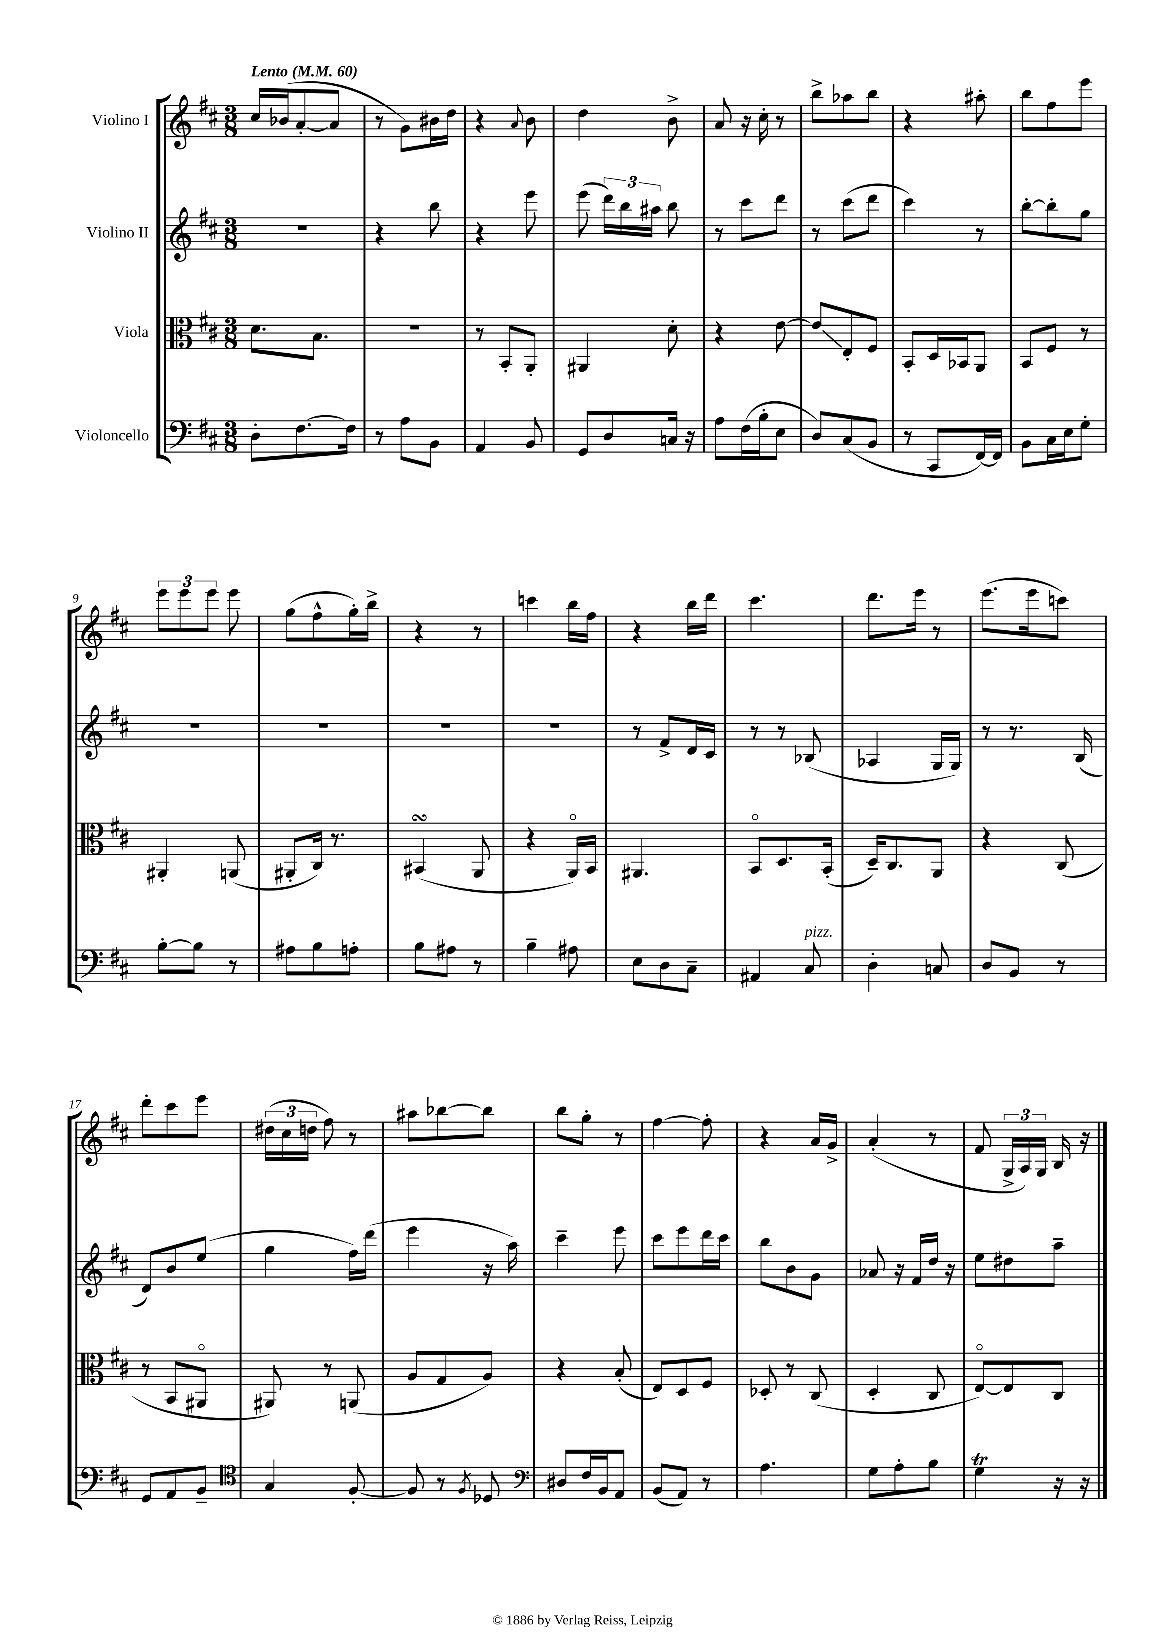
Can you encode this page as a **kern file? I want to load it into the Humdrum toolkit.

**kern	**kern	**kern	**kern
*staff4	*staff3	*staff2	*staff1
*clefF4	*clefC3	*clefG2	*clefG2
*k[f#c#]	*k[f#c#]	*k[f#c#]	*k[f#c#]
*M3/8	*M3/8	*M3/8	*M3/8
*MM60	*MM60	*MM60	*MM60
8D'	8.d	4.r	16cc#
.	.	.	(16b-
[8.F#	.	.	[8a'
.	8.B	.	.
.	.	.	8a]
16F#]	.	.	.
=	=	=	=
8r	4.r	4r	8r
8A	.	.	8g)
8BB	.	8bb	16b#
.	.	.	16dd
=	=	=	=
4AA	8r	4r	4r
.	8BB'	.	.
.	.	.	8qqa
8BB	8AA'	8eee	8b
=	=	=	=
8GG	4AA#	(8eee	4dd
8D	.	24ddd)	.
.	.	24bb	.
.	.	24aa#	.
16C	8d'	8bb	8b^
16r	.	.	.
=	=	=	=
8A	4r	8r	8a
(16F#	.	8ccc#	16r
16B'	.	.	16cc#'
8E	[8e	8ddd	8r
=	=	=	=
8D)	8e]	8r	8bb^
(8C#	8E'	(8ccc#	8aa-
8BB	8F#	8ddd	8bb
=	=	=	=
8r	8BB'	4ccc#)	4r
8CC#	16D	.	.
.	16BB-	.	.
[16FF#)	8AA	8r	8aa#'
16FF#]	.	.	.
=	=	=	=
8BB	8BB	[8bb'	8bb
16C#	8F#	8bb']	8ff#
16E	.	.	.
8G'	8r	8gg	8eee
=	=	=	=
[8B'	4AA#'	4.r	12eee
.	.	.	12eee
8B]	.	.	.
.	.	.	12eee
8r	(8AA	.	8eee
=	=	=	=
8A#	8AA#'	4.r	(8gg
8B	16C#)	.	8ff#^^
.	8.r	.	.
8A'	.	.	16gg')
.	.	.	16bb^
=	=	=	=
8B	(4BB#	4.r	4r
8A#	.	.	.
8r	8AA	.	8r
=	=	=	=
4B~	4r	4.r	4ccc
8A#	16AAo)	.	16bb
.	16BB	.	16ff#
=	=	=	=
8E	4.AA#	8r	4r
8D	.	8f#^	.
8C#~	.	16d	16bb
.	.	16c#	16ddd
=	=	=	=
4AA#	8BBo	8r	4.ccc#
.	8.D	8r	.
8C#	.	(8B-	.
.	(16BB'	.	.
=	=	=	=
4D'	16D~)	4A-	8.ddd
.	8.C#	.	.
.	.	.	16eee
8C	8AA	16G	8r
.	.	16G)	.
=	=	=	=
8D	4r	8r	(8.eee
8BB	.	8.r	.
.	.	.	16eee
8r	(8C#	.	8ccc)
.	.	(16B	.
=	=	=	=
8GG	8r	8d)	8ddd'
8AA	8BB	8b	8ccc#
8BB~	8AA#o	(8ee	8eee
=	=	=	=
*clefC4	*	*	*
4G	8AA#)	4gg	(24dd#
.	.	.	24cc#
.	.	.	24dd
.	8r	.	8ff#)
[8F#'	(8AA	16ff#)	8r
.	.	(16ddd	.
=	=	=	=
8F#]	8A	4eee	8aa#
8r	8G	.	[8bb-
8qF#	.	.	.
8D-	8A)	16r	8bb-]
.	.	16aa)	.
=	=	=	=
*clefF4	*	*	*
8D#	4r	4ccc#~	8bb
16F#	.	.	8gg'
16BB	.	.	.
8AA	(8B'	8eee	8r
=	=	=	=
(8BB	8E)	8ccc#	[4ff#
8AA)	8D	8eee	.
8r	8F#	16ddd	8ff#']
.	.	16ccc#	.
=	=	=	=
4.A	8D-'	8bb	4r
.	8r	8b	.
.	(8C#	8g	16a
.	.	.	16g^
=	=	=	=
8G	4D'	8a-	(4a'
8A'	.	16r	.
.	.	16f#	.
8B	8C#	16dd	8r
.	.	16r	.
=	=	=	=
4G	[8Eo)	8ee	8f#
.	8E]	8dd#	24G^
.	.	.	24A)
.	.	.	24G
16r	8C#	8aa~	16B
16r	.	.	16r
==	==	==	==
*-	*-	*-	*-
